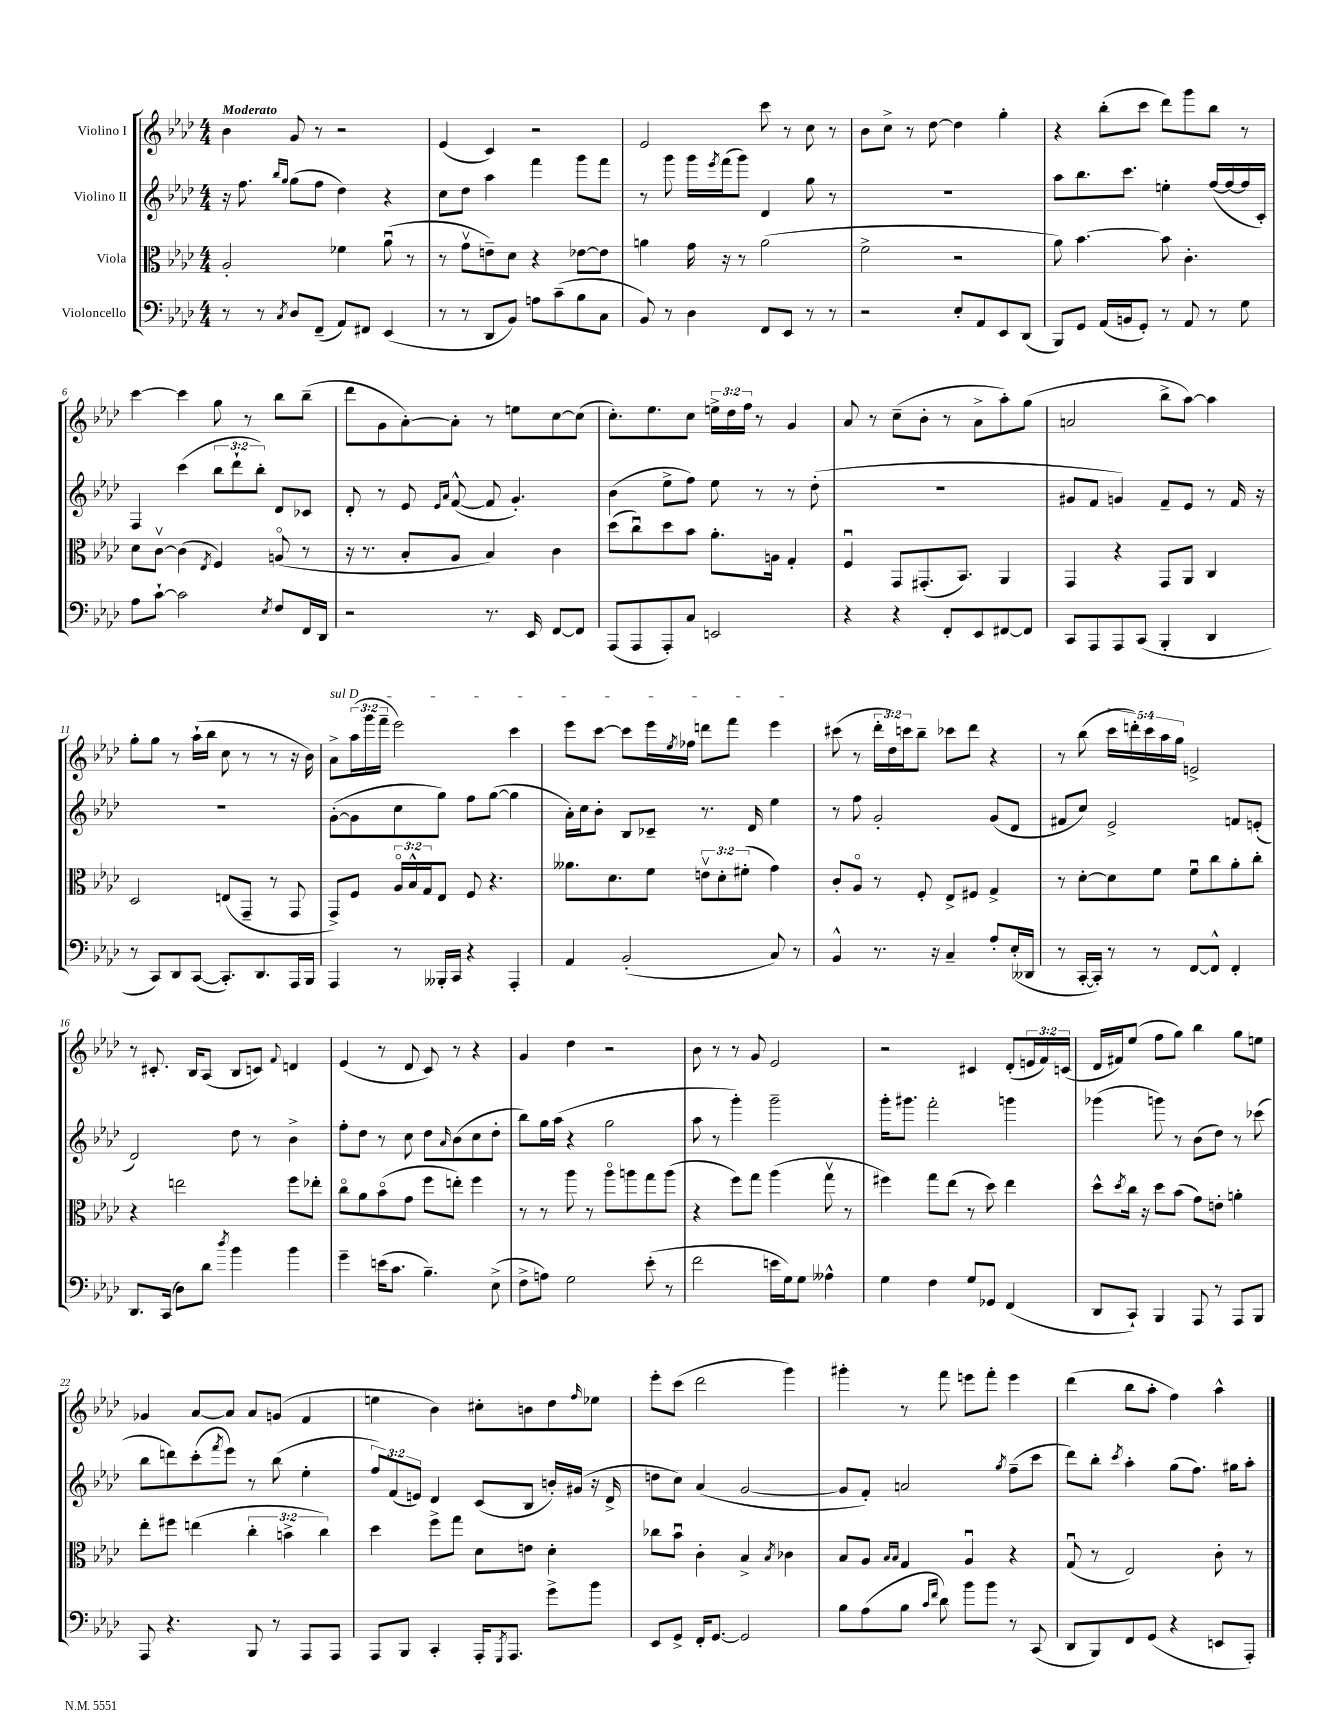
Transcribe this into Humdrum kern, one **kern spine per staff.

**kern	**kern	**kern	**kern
*staff4	*staff3	*staff2	*staff1
*clefF4	*clefC3	*clefG2	*clefG2
*k[b-e-a-d-]	*k[b-e-a-d-]	*k[b-e-a-d-]	*k[b-e-a-d-]
*M4/4	*M4/4	*M4/4	*M4/4
8r	2A-'	16r	4b-
.	.	8.ff	.
8r	.	.	.
.	.	16qqbb-	.
8qC	.	16qqgg	.
8D-	.	(8gg	8g
(8FF~	.	8ff	8r
8AA-)	4f-	4dd-)	2r
8FF#	.	.	.
(4EE-	(8a-u	4r	.
.	8r	.	.
=	=	=	=
8r	8r	8cc	(4e-
8r	8gv	8dd-	.
8DD-	8e~)	4aa-	4c)
8BB-)	8d-	.	.
8A	4r	4fff	2r
(8c~	.	.	.
8B-	[8e-	8ggg	.
8C	8e-]	8fff	.
=	=	=	=
8BB-)	4a	8r	2e-
8r	.	8ggg	.
4D-	16g	16ggg	.
.	.	8qeee-	.
.	16r	(16fff	.
.	8r	8ggg)	.
8FF	(2a	4d-	8ccc
8EE-	.	.	8r
8r	.	8gg	8cc
8r	.	8r	8r
=	=	=	=
2r	2f^	1r	8b-
.	.	.	8cc^
.	.	.	8r
.	.	.	[8dd-
8E-'	2r	.	4dd-]
8AA-	.	.	.
8EE-	.	.	4gg'
(8DD-	.	.	.
=	=	=	=
8BBB-)	8a-)	8aa-	4r
8GG	[4.b-	8.bb-	.
(16AA-	.	.	(8bb-'
16BB	.	8.ccc	.
8GG')	.	.	8ccc
8r	8b-]	4ee'	8ddd-)
8AA-	4.c'	.	8ggg
8r	.	([16ff	8bb-
.	.	16ff_	.
8G	.	16ff]	8r
.	.	16c')	.
=	=	=	=
8A-	8d-	4F	[4ccc
[8c`	[8cv	.	.
2c]	(4c]	(4ccc	4ccc]
.	8qE-	.	.
.	4F)	12bb-	8gg
.	.	12ddd-`	.
.	.	.	8r
.	.	12bb-')	.
8qE-	.	.	.
8F	(8Ao	8d-	8bb-
16FF	8r	8c-	(8bb-~
16DD-	.	.	.
=	=	=	=
2r	16r	8d-'	8ddd-
.	8.r	.	.
.	.	8r	8g
.	8B-'	8e-	[8a-')
.	.	16qqe-	.
.	.	16qqa-	.
.	8A-	([8f^^	8a-']
8.r	4B-)	8f]	8r
.	.	4.g')	8ee
16EE-	.	.	.
[8FF	4c	.	[8cc
8FF]	.	.	(8cc]
=	=	=	=
(8AAA-	(8dd-	(4b-	8.cc')
8AAA-	8ccu)	.	.
.	.	.	8.ee-
8AAA-')	8dd-	8ee-^	.
8C	8b-	8ff)	8cc
2EE	8.a-'	8ee-	24ee^
.	.	.	24dd-
.	.	.	24ff
.	.	8r	8r
.	16A	.	.
.	4G'	8r	4g
.	.	(8dd-'	.
=	=	=	=
4r	4Fu	1r	8a-
.	.	.	8r
4r	8GG	.	(8cc~
.	(8.GG#'	.	8b-'
8FF'	.	.	8r
.	8.BB-)	.	.
8EE-	.	.	8a-^
[8FF#	4AA-	.	8aa-')
8FF#]	.	.	(8gg
=	=	=	=
8CC	4GG	8g#	2a
8AAA-	.	8f	.
8AAA-	4r	4g)	.
(8CC	.	.	.
4BBB-'	8GG	8f~	8bb-^
.	8AA-	8e-	[8aa-)
4DD-	4C	8r	4aa-]
.	.	16f	.
.	.	16r	.
=	=	=	=
8r	2D-	1r	8gg'
8CC)	.	.	8gg
8DD-	.	.	8r
([8CC	.	.	(16aa-`
.	.	.	16bb-
8.CC'])	(8E	.	8cc
.	8GG~	.	8r
8.DD-	.	.	.
.	8r	.	8r
16AAA-	8GG	.	16r
16BBB-	.	.	16b-)
=	=	=	=
4AAA-	8GG^)	([8g'	8a-^
.	8F	8g]	(24aa-
.	.	.	24ggg
.	.	.	24fff~
8r	24A-o	8cc	2eee-)
.	24B-^^	.	.
.	24G	.	.
16BBB--'	8E-	8gg)	.
16CC	.	.	.
4r	8F	8ff	.
.	4.r	([8gg	.
4AAA-'	.	4gg]	4ccc
=	=	=	=
4AA-	8.a--	16a-')	8eee-
.	.	16cc	.
.	.	8b-'	[8ccc
.	8.d-	.	.
(2BB-'	.	8B-	8ccc]
.	8f	8c-~	16eee-
.	.	.	8qee-
.	.	.	16ff-
.	12ev	8.r	8ddd
.	12d-'	.	.
.	.	.	8fff
.	(12f#'	.	.
.	.	16d-	.
8C)	4g)	4ee-	4eee-
8r	.	.	.
=	=	=	=
4BB-^^	8c'	8r	(8ccc#
.	8A-o	8ff	8r
8.r	8r	2g'	24ddd-'
.	.	.	24dd-)
.	.	.	24ccc
.	8F'	.	8bb-~
16r	.	.	.
4C~	8E-^	.	8ccc-
.	8F#	.	8ddd-
8A-'	4G^	(8g	4r
(16E-'	.	8d-	.
16DD--	.	.	.
=	=	=	=
8r	8r	8f#	8r
[16CC'	[8d-'	8cc)	(8bb-
16CC'])	.	.	.
8r	8d-]	2e-^	20ccc
.	.	.	20ddd')
.	.	.	20ccc
8r	8f	.	.
.	.	.	20aa-
.	.	.	20gg
[8FF	8fu	.	2e^
8FF^^]	8cc	.	.
4FF'	8a-'	8f	.
.	8cc'	(8e'	.
=	=	=	=
8.DD-	4r	2d-)	8r
.	.	.	8.c#'
(16CC	.	.	.
8D-)	2ee	.	.
.	.	.	16B-
8d-	.	.	(8A-
8qdd-	.	.	.
4b-	.	8dd-	8B-
.	.	8r	8c)
.	.	.	8qqf
4b-	8ff	4b-^	4d
.	8ee-'	.	.
=	=	=	=
4g~	8cco	8ff'	(4e-
.	8a-	8dd-	.
(16e	(8b-o	8r	8r
8.c	.	.	.
.	8g	8cc	8d-
4.B-~)	8ff	8dd-	8c)
.	.	16qqa-	.
.	8ee')	(8b-	8r
.	4ff	8cc	4r
(8E-^	.	8dd-'	.
=	=	=	=
8F^	8r	8bb-)	4g
8A)	8r	16gg	.
.	.	(16aa-	.
2G	8aa-	4r	4dd-
.	8r	.	.
.	8aa-o	2gg	2r
.	8aa	.	.
(8e-'	8gg	.	.
8r	(8aa	.	.
=	=	=	=
2f	4r	8aa-	8b-
.	.	8r	8r
.	8ff)	4ggg')	8r
.	8gg	.	8g
16e	(4aa-	2ggg~	2e-
16G)	.	.	.
8G	.	.	.
4A--^^	8ggv	.	.
.	8r	.	.
=	=	=	=
4G	4ff#)	16ggg'	2r
.	.	8.ggg#	.
4F	8gg	2fff'	.
.	(8ee-	.	.
8G	8r	.	4c#
8GG-	8dd-)	.	.
(4FF	4ee-	4ggg	(8d-'
.	.	.	24e
.	.	.	24f)
.	.	.	(24c
=	=	=	=
8DD-	8dd-^^	(4ggg-	16d-
.	.	.	16f#)
.	8qdd-	.	.
8CC`)	16cc	.	(8ee-
.	16r	.	.
4BBB-	8dd-	8ggg)	8ff
.	(8b-	8r	8gg)
8AAA-	8g)	(8b-	4bb-
8r	8e'	8dd-)	.
8AAA-	4a'	8r	8gg
8BBB-	.	(8ccc-	8ee
=	=	=	=
8AAA-	8ee-'	8bb-	4g-
4.r	8ff#	8ddd)	.
.	(4ee	(8ccc'	[8a-
.	.	8qfff	.
.	.	8eee-)	8a-]
8BBB-	6cc'	8r	8a-
8r	.	(8bb-	(8g
.	6b^	.	.
8AAA-	.	4ee-'	4f
.	6cc)	.	.
8AAA-	.	.	.
=	=	=	=
8AAA-	4dd-	12ff)	4ee
.	.	(12f	.
8BBB-	.	.	.
.	.	12e)	.
4CC'	8ff^	4d-	4b-)
.	8gg	.	.
16AAA-'	8d-	(8c	8cc#'
8qGGG	.	.	.
8.AAA-	.	.	.
.	8e	8B-	8b
8g^	4d-'	16b')	8dd-
.	.	(16g#	.
.	.	.	16qqff
8b-	.	16r	8ee-
.	.	16d-^	.
=	=	=	=
8EE-	8cc-	8dd	8eee-'
8GG^	8b-u	8cc)	(8ccc
16FF'	4c'	(4a-	2ddd-
[8.GG	.	.	.
2GG]	4B-^	[2g	.
.	8qB-	.	.
.	4c-	.	4ggg)
=	=	=	=
8B-	8B-	8g]	4ggg#'
(8A-	8A-	8f')	.
.	16qqB-	.	.
.	16qqB-	.	.
8B-	4G	2a	8r
16qqc	.	.	.
16qqf	.	.	.
8d-)	.	.	8fff
8b-	4A-u	.	8eee
8b-	.	.	8fff'
.	.	8qgg	.
8r	4r	(8ff~	4eee
(8CC	.	8ccc	.
=	=	=	=
8DD-	(8Gu	8ddd-)	(4ddd-
8BBB-)	8r	8bb-'	.
.	.	8qccc	.
8FF	2E-)	4aa-'	8bb-
(8GG	.	.	8aa-'
4r	.	(8gg	4ff)
.	.	8.ff)	.
8EE	8c'	.	4aa-^^
.	.	16gg#	.
8AAA-')	8r	8aa-'	.
==	==	==	==
*-	*-	*-	*-
